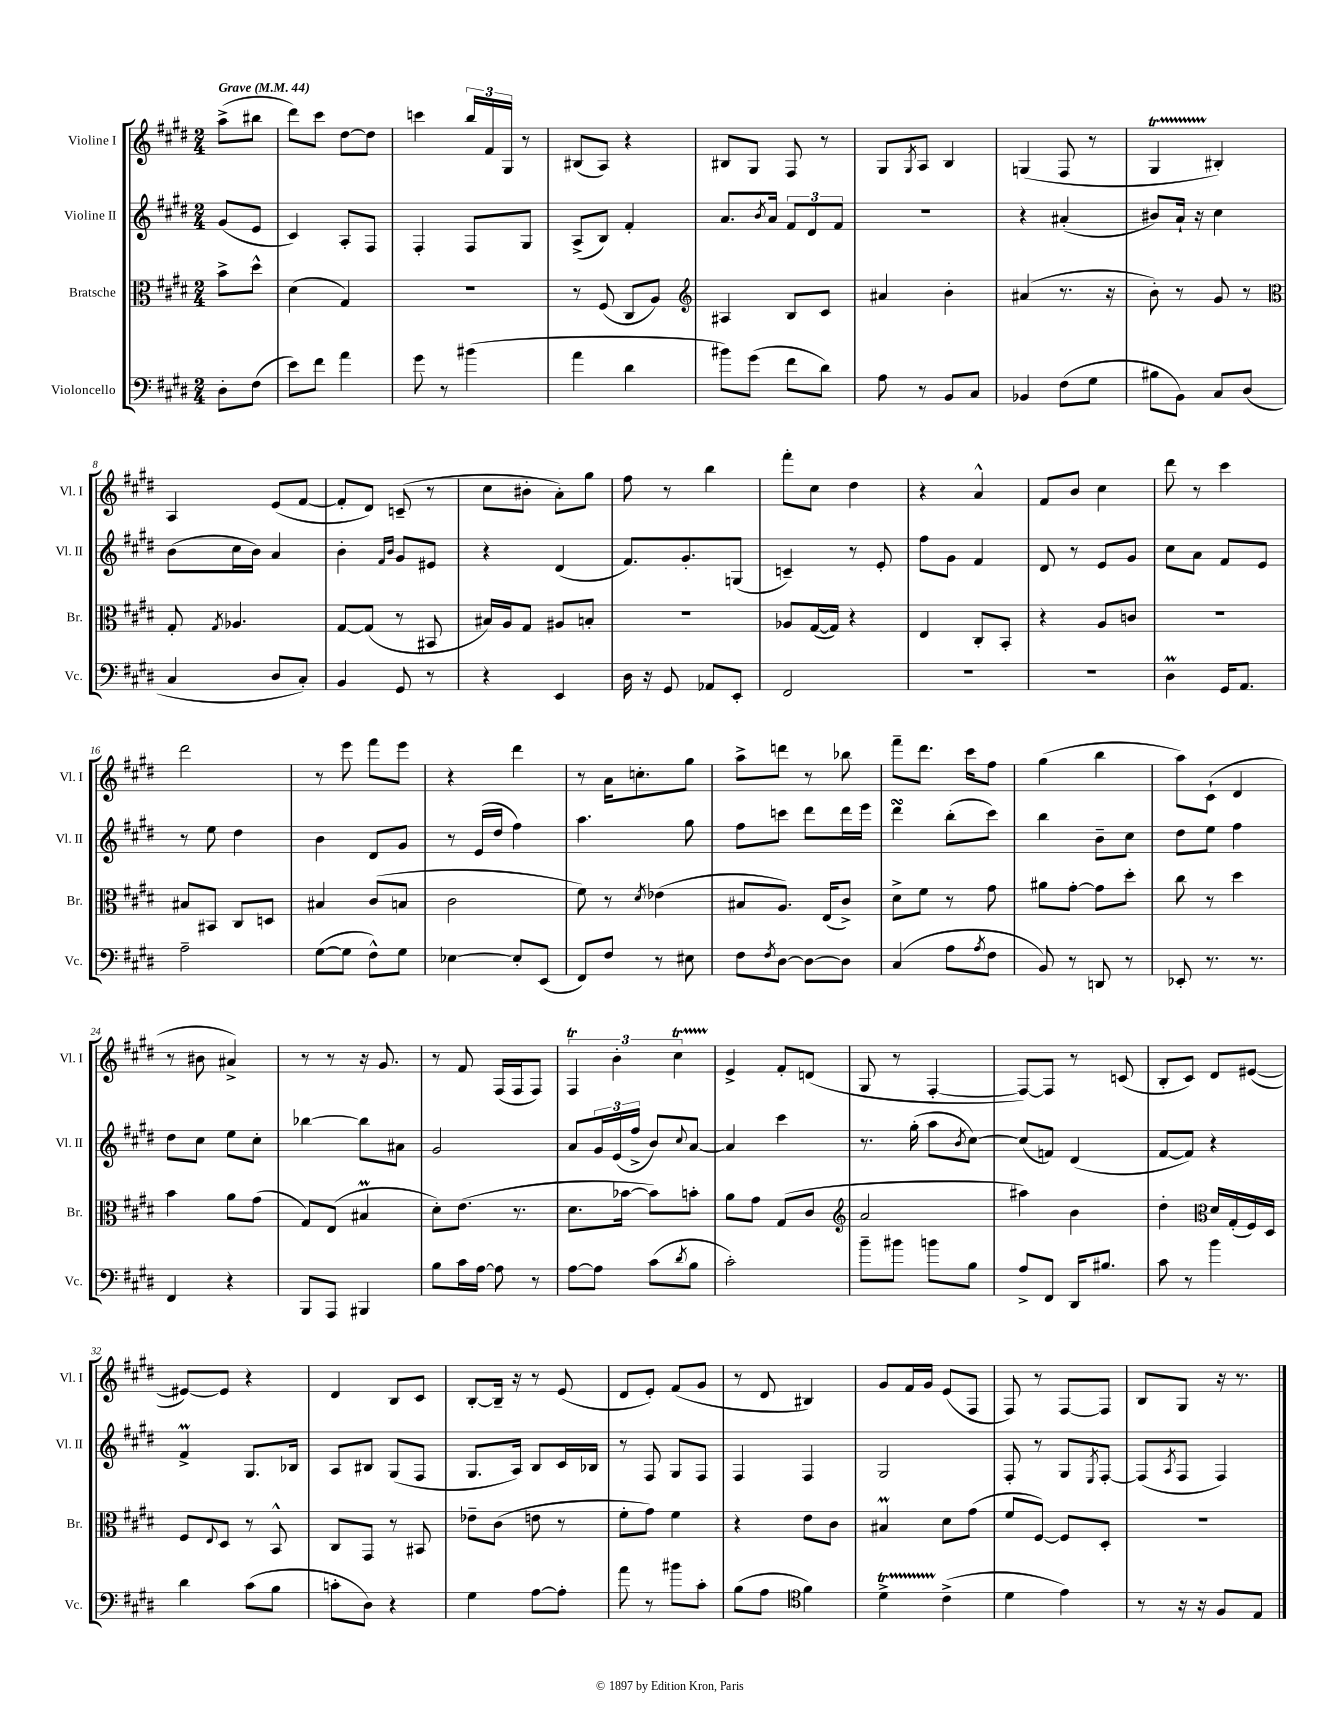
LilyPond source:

<<
\new StaffGroup <<
\new Staff = "s0" \with { instrumentName = "Violine I" shortInstrumentName = "Vl. I" } {
    \clef treble \key e \major \numericTimeSignature \time 2/4 \partial 4 \tempo "Grave" 4 = 44
    a''8->( bis''8 |
    dis'''8) cis'''8 dis''8~ dis''8 |
    c'''4 \tuplet 3/2 { b''16 fis'16 gis16 } r8 |
    bis8( a8) r4 |
    bis8 gis8 fis8 r8 |
    gis8 \acciaccatura { gis8 } a8 b4 |
    g4( fis8 r8 |
    gis4\startTrillSpan bis4-.\stopTrillSpan) |
    a4 e'8( fis'8~ |
    fis'8-. dis'8) c'8--( r8 |
    cis''8 bis'8-. a'8-.) gis''8 |
    fis''8 r8 b''4 |
    fis'''8-. cis''8 dis''4 |
    r4 a'4-^ |
    fis'8 b'8 cis''4 |
    dis'''8 r8 cis'''4 |
    dis'''2 |
    r8 e'''8 fis'''8 e'''8 |
    r4 dis'''4 |
    r8 a'16 c''8.-. gis''8 |
    a''8-> d'''8 r8 bes''8 |
    fis'''8-- dis'''8. cis'''16 fis''8 |
    gis''4( b''4 |
    a''8) cis'8-!( dis'4 |
    r8 bis'8 ais'4->) |
    r8 r8 r16 gis'8. |
    r8 fis'8 fis16( fis16 fis8) |
    \tuplet 3/2 { fis4\trill b'4-. cis''4\startTrillSpan } |
    e'4->\stopTrillSpan fis'8-. d'8( |
    gis8 r8 fis4~-. |
    fis8~) fis8 r8 c'8( |
    b8-. cis'8) dis'8 eis'8~( |
    eis'8~) eis'8 r4 |
    dis'4 b8 cis'8 |
    b8~-. b16-- r16 r8 e'8( |
    dis'8 e'8-.) fis'8( gis'8 |
    r8 dis'8 bis4) |
    gis'8 fis'16 gis'16 e'8( fis8 |
    fis8) r8 fis8~ fis8 |
    b8 gis8 r16 r8. \bar "|." |
}
\new Staff = "s1" \with { instrumentName = "Violine II" shortInstrumentName = "Vl. II" } {
    \clef treble \key e \major \numericTimeSignature \time 2/4 \partial 4
    gis'8( e'8 |
    cis'4) a8-. fis8 |
    fis4-. fis8 gis8 |
    a8->( b8) fis'4-. |
    a'8. \acciaccatura { b'8 } a'16 \tuplet 3/2 { fis'8 dis'8 fis'8 } |
    R2 |
    r4 ais'4-.( |
    bis'8) a'16-! r16 cis''4 |
    b'8( cis''16 b'16) a'4 |
    b'4-. \grace { fis'16 b'16 } gis'8 eis'8 |
    r4 dis'4( |
    fis'8.) gis'8.-. g8( |
    c'4--) r8 e'8-. |
    fis''8 gis'8 fis'4 |
    dis'8 r8 e'8 gis'8 |
    cis''8 a'8 fis'8 e'8 |
    r8 e''8 dis''4 |
    b'4 dis'8 gis'8 |
    r8 e'16( dis''16 fis''4) |
    a''4. gis''8 |
    fis''8 c'''8 dis'''8 dis'''16 e'''16 |
    dis'''4\turn b''8-.( cis'''8) |
    b''4 b'8-- cis''8 |
    dis''8 e''8 fis''4 |
    dis''8 cis''8 e''8 cis''8-. |
    bes''4~ bes''8 ais'8 |
    gis'2 |
    a'8 \tuplet 3/2 { gis'16 e'16( fis''16-> } b'8) \appoggiatura { cis''8 } a'8~ |
    a'4 cis'''4 |
    r8. gis''16-.( a''8 \acciaccatura { b'8 } cis''8~) |
    cis''8( f'8) dis'4( |
    fis'8~ fis'8) r4 |
    fis'4->\prall gis8. bes16 |
    a8 bis8 gis8( fis8 |
    gis8. a16) b8 cis'16 bes16 |
    r8 fis8 gis8 fis8 |
    fis4 fis4 |
    gis2 |
    fis8-. r8 gis8 \acciaccatura { e8 } fis8~-. |
    fis8( \acciaccatura { a8 } fis8 fis4) \bar "|." |
}
\new Staff = "s2" \with { instrumentName = "Bratsche" shortInstrumentName = "Br." } {
    \clef alto \key e \major \numericTimeSignature \time 2/4 \partial 4
    b'8-> dis''8-^ |
    dis'4( gis4) |
    r2 |
    r8 fis8( cis8 a8) |
    \clef treble ais4 b8 cis'8 |
    ais'4 b'4-. |
    ais'4( r8. r16 |
    b'8-.) r8 gis'8 r8 |
    \clef alto gis8-. \acciaccatura { gis8 } aes4. |
    gis8~ gis8( r8 bis,8 |
    bis16) a16 gis8 ais8 b8-. |
    r2 |
    aes8 gis16~( gis16) r4 |
    e4 cis8-. b,8-. |
    r4 a8 c'8 |
    r2 |
    bis8 bis,8 cis8 d8 |
    bis4 cis'8( b8 |
    cis'2 |
    fis'8) r8 \acciaccatura { dis'8 } ees'4( |
    bis8 a8.) e16( cis'8->) |
    dis'8-> fis'8 r8 gis'8 |
    ais'8 gis'8~-. gis'8 dis''8-. |
    cis''8 r8 dis''4 |
    b'4 a'8 gis'8( |
    gis8) e8( bis4\prall |
    dis'8-.) e'8.( r8. |
    dis'8. bes'16~ bes'8) b'8-. |
    a'8 gis'8 gis8( cis'8 |
    \clef treble a'2 |
    ais''4) b'4 |
    dis''4-. \clef alto dis'16 gis16-.( fis16) dis16 |
    fis8 \appoggiatura { e8 } dis8 r8 b,8-^ |
    cis8 gis,8 r8 bis,8 |
    ees'8-- cis'8( e'8 r8 |
    fis'8-. gis'8) fis'4 |
    r4 e'8 cis'8 |
    bis4\prall dis'8 gis'8( |
    fis'8 fis8~) fis8 dis8-. |
    R2 \bar "|." |
}
\new Staff = "s3" \with { instrumentName = "Violoncello" shortInstrumentName = "Vc." } {
    \clef bass \key e \major \numericTimeSignature \time 2/4 \partial 4
    dis8-. fis8( |
    e'8) fis'8 a'4 |
    gis'8 r8 bis'4( |
    a'4 dis'4 |
    bis'8) gis'8( fis'8 dis'8) |
    a8 r8 b,8 cis8 |
    bes,4 fis8( gis8 |
    bis8 b,8) cis8 dis8( |
    cis4 dis8 cis8-.) |
    b,4 gis,8 r8 |
    r4 e,4 |
    dis16 r16 gis,8 aes,8 e,8-. |
    fis,2 |
    R2 |
    R2 |
    dis4\prall gis,16 a,8. |
    a2-- |
    gis8~( gis8 fis8-^) gis8 |
    ees4~ ees8-. e,8( |
    fis,8) fis8 r8 eis8 |
    fis8 \acciaccatura { fis8 } dis8~ dis8~ dis8 |
    cis4( a8 \acciaccatura { a8 } fis8 |
    b,8) r8 d,8 r8 |
    ees,8-. r8. r8. |
    fis,4 r4 |
    b,,8 a,,8 bis,,4 |
    b8 cis'16 a16~ a8 r8 |
    a8~ a8 cis'8( \acciaccatura { dis'8 } b8 |
    cis'2-.) |
    b'8-- bis'8 b'8 b8 |
    a8-> fis,8 dis,16 bis8. |
    cis'8 r8 b'4 |
    dis'4 cis'8( b8 |
    c'8-. dis8) r4 |
    gis4 a8~ a8-. |
    a'8 r8 bis'8 cis'8-. |
    b8( a8 \clef tenor fis'4) |
    dis'4->\startTrillSpan cis'4->\stopTrillSpan( |
    dis'4 e'4) |
    r8 r16 r16 fis8 e8 \bar "|." |
}
>>
>>
